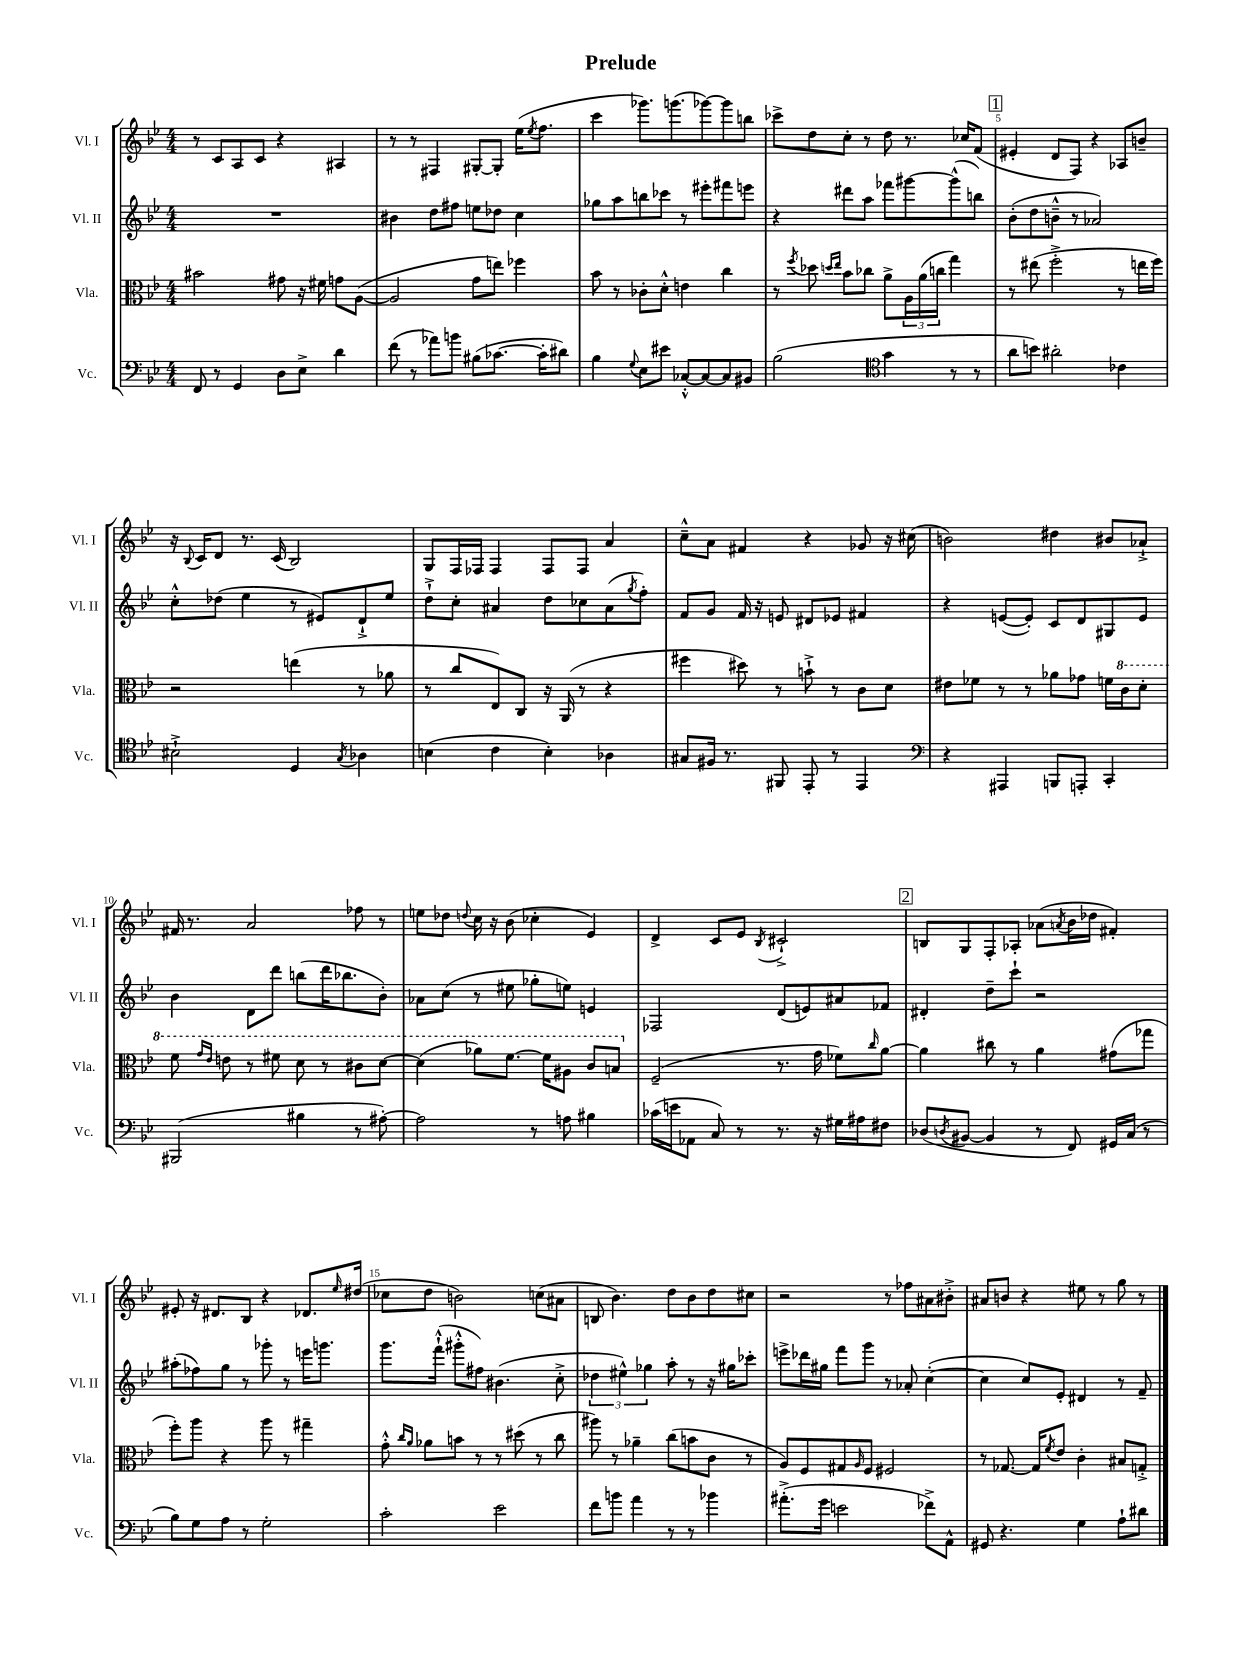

**kern	**kern	**kern	**kern
*staff4	*staff3	*staff2	*staff1
*clefF4	*clefC3	*clefG2	*clefG2
*k[b-e-]	*k[b-e-]	*k[b-e-]	*k[b-e-]
*M4/4	*M4/4	*M4/4	*M4/4
8FF	2b#	1r	8r
8r	.	.	8c
4GG	.	.	8A
.	.	.	8c
8D	8g#	.	4r
8E-^	16r	.	.
.	16f#	.	.
4d	8g	.	4A#
.	([8A	.	.
=	=	=	=
(8f	2A]	4b#	8r
8r	.	.	8r
8a-)	.	8dd	4F#
8b	.	8ff#	.
(8B#	8g	8ee	[8G#'
[8.c-	8ee)	8dd-	8G#']
.	4ff-	4cc	(16ee-
.	.	.	8qee-
16c-']	.	.	8.ff
8d#)	.	.	.
=	=	=	=
4B-	8b-	8gg-	4ccc
.	8r	8aa	.
8qqG	.	.	.
8E-	8c-'	8bb	8.ggg-)
8e#	8d'^^	8ccc-	.
.	.	.	(8.ggg
[8C-'^^	4e	8r	.
8C-_	.	8eee#'	[8ggg-)
8C-]	4cc	8fff#	8ggg-]
8BB#	.	8eee	8bb
=	=	=	=
(2B-	8r	4r	8ccc-^
.	8qff	.	.
.	8dd-	.	8dd
.	16qqdd	.	.
.	16qqee-	.	.
.	8b-	8ddd#	8cc'
.	8cc-	8aa	8r
*clefC4	*	*	*
4g	8a^	8fff-	8dd
.	24A	[8ggg#	8.r
.	(24a	.	.
.	24cc	.	.
8r	4gg)	(8ggg#^^]	.
.	.	.	16cc-
8r	.	8bb)	(8f
=	=	=	=
8a	8r	(8b-'	4e#'
8b)	(8ee#	8dd	.
2a#'	2ff'^	8b~^^	8d
.	.	8r	8F)
.	.	2a-)	4r
4c-	8r	.	8A-
.	16ee	.	8b~
.	16ff)	.	.
=	=	=	=
2B#`^	2r	8cc'^^	16r
.	.	.	8qqB-
.	.	.	16c
.	.	(8dd-	8d
.	.	4ee-	8.r
.	.	.	(16c
4D	(4ee	8r	2B-)
.	.	8e#)	.
8qG	.	.	.
4A-	8r	8d`^	.
.	8a-	8ee-	.
=	=	=	=
(4B	8r	8dd`^	8G
.	8cc	8cc'	16F
.	.	.	16F-
4c	8E-)	4a#	4F-
.	8C	.	.
4B')	16r	8dd	8F-
.	(16AA	.	.
.	8r	8cc-	8F-
4A-	4r	(8a#	4a
.	.	8qgg	.
.	.	8ff')	.
=	=	=	=
8G#	4ff#	8f	8cc~^^
16F#	.	8g	8a
8.r	.	.	.
.	8dd#)	16f	4f#
.	.	16r	.
8FF#	8r	8e	.
8EE-'	8b`^	8d#	4r
8r	8r	8e-	.
4EE-	8c	4f#	8g-
.	8d	.	16r
.	.	.	(16cc#
=	=	=	=
*clefF4	*	*	*
4r	8e#	4r	2b)
.	8f-	.	.
4AAA#	8r	([8e	.
.	8r	8e'])	.
8BBB	8a-	8c	4dd#
8AAA'	8g-	8d	.
4CC'	16f	8G#	8b#
.	16cc	.	.
.	8dd'	8e	8a-`^
=	=	=	=
(2BBB#	8ff	4b-	16f#
.	.	.	8.r
.	16qqgg	.	.
.	16qqee-	.	.
.	8ee	.	.
.	8r	8d	2a
.	8ff#	8ddd	.
4B#	8dd	(8bb	.
.	8r	16ddd	.
.	.	8.bb-	.
8r	8cc#	.	8ff-
[8A#')	[8dd	8b-')	8r
=	=	=	=
2A#]	(4dd]	8a-	8ee
.	.	(8cc	8dd-
.	.	.	8qqdd
.	8aa-)	8r	16cc
.	.	.	16r
.	[8.ff	8ee#	(8b-
8r	.	8gg-'	4cc-'
.	16ff]	.	.
8A	8a#	8ee)	.
4B#	8cc	4e	4e-)
.	8b	.	.
=	=	=	=
(16c-	(2F~	2F-	4d^
16e	.	.	.
8AA-	.	.	.
8C)	.	.	8c
8r	.	.	8e-
.	.	.	8qB-
8.r	8.r	(8d	2c#`^
.	.	8e)	.
16r	16g	.	.
16G#	8f-)	8a#	.
16A#	.	.	.
.	16qqcc	.	.
8F#	[8a	8f-	.
=	=	=	=
(8D-	4a]	4d#'	8B
8qD	.	.	.
[8BB#	.	.	8G
4BB#]	8cc#	8dd~	8F'
.	8r	8ccc`	8A-'
8r	4a	2r	(8a-
.	.	.	8qa
8FF)	.	.	16b-
.	.	.	16dd-
16GG#	(8g#	.	4f#')
(16C	.	.	.
8r	8gg-	.	.
=	=	=	=
8B-)	8ff')	(8aa#'	8e#'
8G	8aa	8ff-)	16r
.	.	.	8.d#
8A	4r	8gg	.
8r	.	8r	8B-
2G'	8aa	8ggg-'	4r
.	8r	8r	.
.	4gg#~	16eee	8.d-
.	.	8.ggg	.
.	.	.	16qqee-
.	.	.	(16dd#
=	=	=	=
2c'	8g'^^	8.ggg	8cc-
.	16qqcc	.	.
.	16qqa	.	.
.	8a-	.	8dd
.	.	(16fff`^^	.
.	8b	8ggg#'^^	2b)
.	8r	8ff#)	.
2e-	8r	(4.b#	.
.	(8dd#	.	.
.	8r	.	(8cc
.	8cc	8cc'^	8a#
=	=	=	=
8f	8aa#)	6dd-	8B
8b	8r	.	4.b-)
.	.	6ee#^^)	.
4a	4a-~	.	.
.	.	6gg-	.
8r	(8cc	8aa'	8dd
8r	8b	8r	8b-
4b-	8c	16r	8dd
.	.	16gg#	.
.	8r	8ccc-'	8cc#
=	=	=	=
(8.a#'^	8A)	8eee^	2r
.	8F	16ddd-	.
16g	.	16gg#	.
2e	8G#	8fff	.
.	16qqA	.	.
.	8F	8ggg	.
.	2F#	8r	8r
.	.	8a-'	8ff-
8f-^)	.	([4cc'	8a#
8AA^^	.	.	8b#'^
=	=	=	=
8GG#	8r	4cc]	8a#
4.r	[8.G-	.	8b
.	.	8cc)	4r
.	16G-]	.	.
.	8qf	.	.
.	8e-	8e-'	.
4G	4c'	4d#	8ee#
.	.	.	8r
8A`	8B#	8r	8gg
8d#	8G'^	8f~	8r
==	==	==	==
*-	*-	*-	*-
